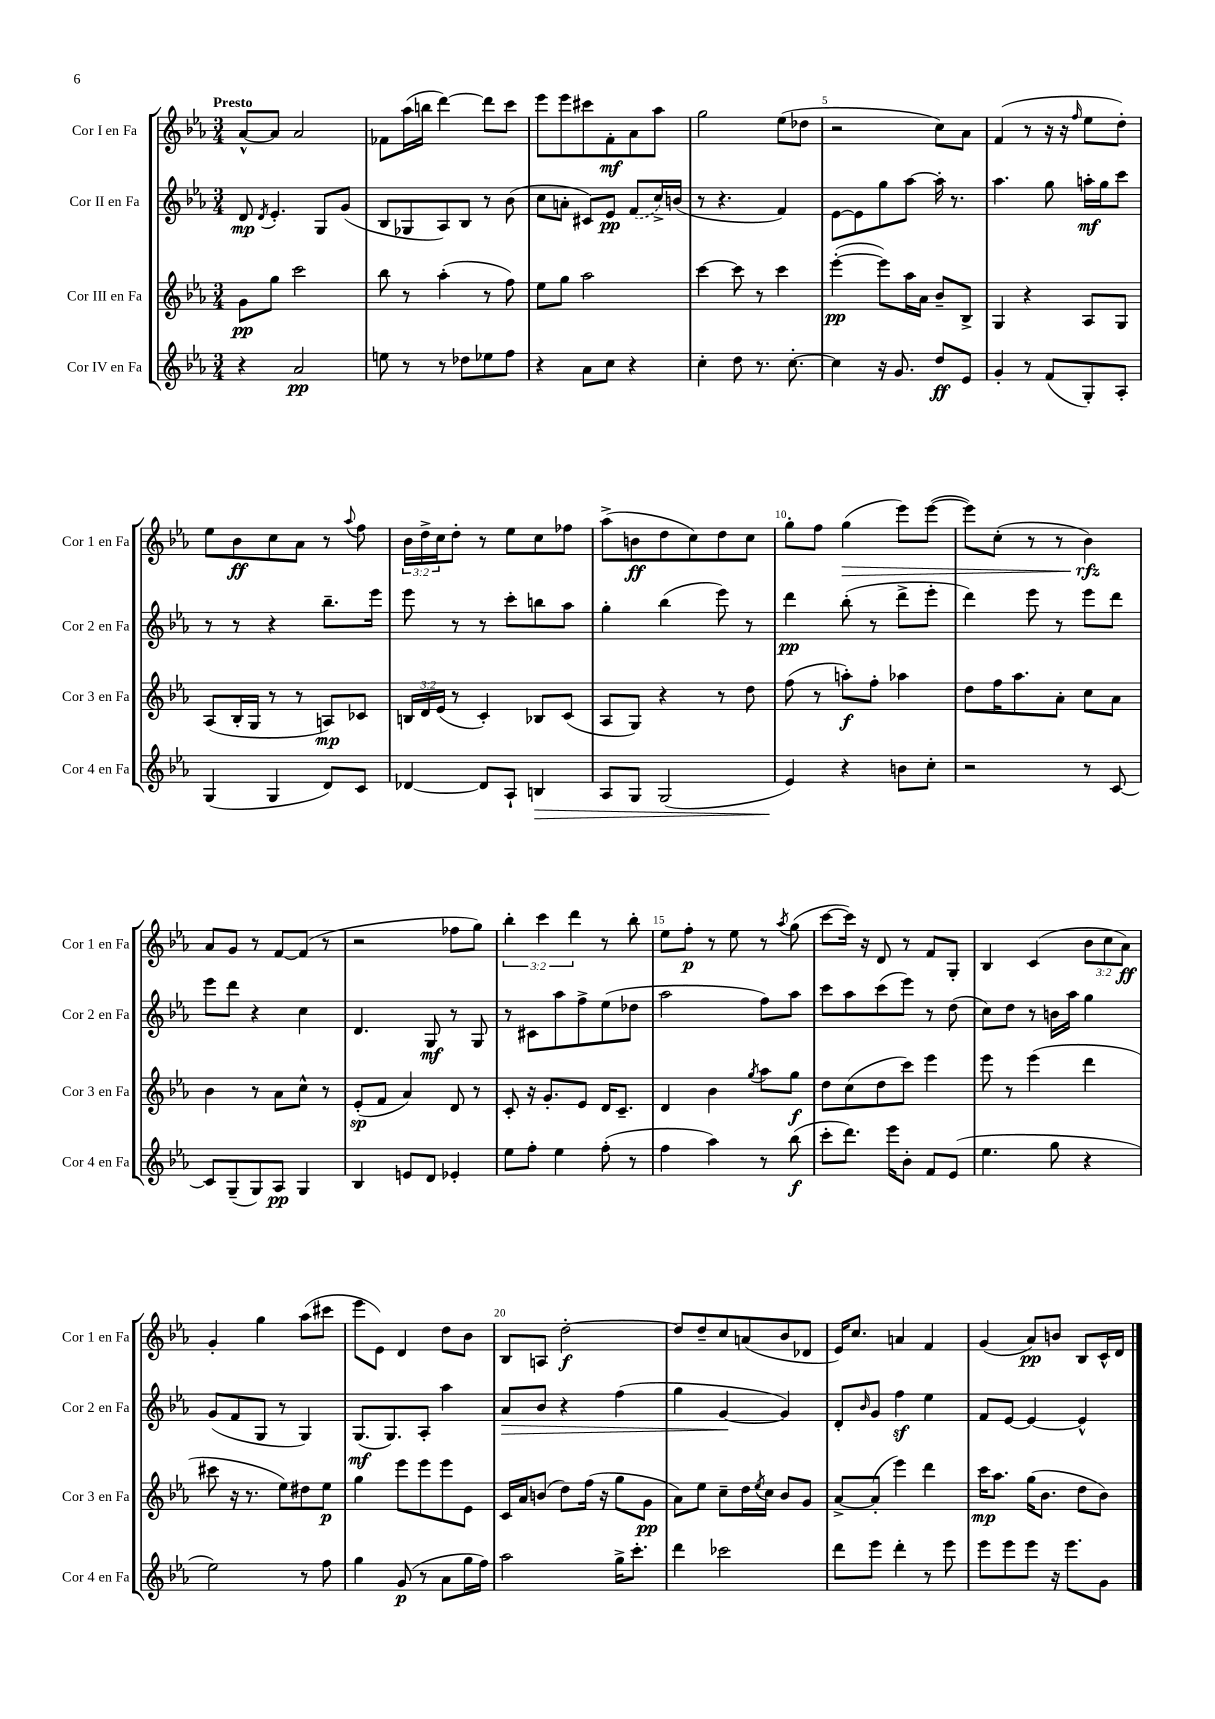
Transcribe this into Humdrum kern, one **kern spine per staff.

**kern	**dynam	**kern	**dynam	**kern	**dynam	**kern	**dynam
*part4	*part4	*part3	*part3	*part2	*part2	*part1	*part1
*staff4	*staff4	*staff3	*staff3	*staff2	*staff2	*staff1	*staff1
*I"Cor IV en Fa	*	*I"Cor III en Fa	*	*I"Cor II en Fa	*	*I"Cor I en Fa	*
*I'Cor 4 en Fa	*	*I'Cor 3 en Fa	*	*I'Cor 2 en Fa	*	*I'Cor 1 en Fa	*
*clefG2	*	*clefG2	*	*clefG2	*	*clefG2	*
*k[b-e-a-]	*	*k[b-e-a-]	*	*k[b-e-a-]	*	*k[b-e-a-]	*
*M3/4	*	*M3/4	*	*M3/4	*	*M3/4	*
=1	=1	=1	=1	=1	=1	=1	=1
!	!	!	!	!	!	!LO:TX:a:B:t=Presto	!
4r	.	8g\L	pp	8d/	mp	[8a-^^/L	.
.	.	.	.	8qd/	.	.	.
.	.	8gg\J	.	4.e-'/	.	8a-/J]	.
2a-/	pp	2ccc\	.	.	.	2a-/	.
.	.	.	.	8G/L	.	.	.
.	.	.	.	(8g/J	.	.	.
=2	=2	=2	=2	=2	=2	=2	=2
8een\	.	8bb-\	.	8B-/L	.	8f-X\L	.
8r	.	8r	.	8G-X/	.	(16aa-\L	.
.	.	.	.	.	.	16bbn\JJ	.
8r	.	(4aa-'\	.	8A-/)	.	[4ddd\)	.
8dd-X\L	.	.	.	8B-/J	.	.	.
8ee-X\	.	8r	.	8r	.	8ddd\L]	.
8ff\J	.	8ff\)	.	(8b-\	.	8ccc\J	.
=3	=3	=3	=3	=3	=3	=3	=3
4r	.	8ee-\L	.	8cc\L	.	8eee-\L	.
.	.	8gg\J	.	8an'\J	.	8eee-\	.
8a-\L	.	2aa-\	.	8c#X/L)	.	8ccc#X\	.
8cc\J	.	.	.	8e-/J	pp	8f'\	mf
4r	.	.	.	(8f/L	.	8a-\	.
.	.	.	.	16cc^/L)	.	8aa-\J	.
.	.	.	.	(16bn/JJ	.	.	.
=4	=4	=4	=4	=4	=4	=4	=4
4cc'\	.	[4ccc\	.	8r	.	2gg\	.
.	.	.	.	4.r	.	.	.
8dd\	.	8ccc\]	.	.	.	.	.
8.r	.	8r	.	.	.	.	.
.	.	4ccc\	.	4f/)	.	(8ee-\L	.
[8.cc'\	.	.	.	.	.	.	.
.	.	.	.	.	.	8dd-X\J	.
=5	=5	=5	=5	=5	=5	=5	=5
4cc\]	.	([4eee-'\	pp	[8e-\L	.	2r	.
.	.	.	.	8e-\]	.	.	.
16r	.	8eee-\L])	.	8gg\	.	.	.
8.g/	.	.	.	.	.	.	.
.	.	16aa-\L	.	[8aa-\J	.	.	.
.	.	16a-\JJ	.	.	.	.	.
8dd/L	ff	8b-~/L	.	16aa-'\]	.	8cc\L)	.
.	.	.	.	8.r	.	.	.
8e-/J	.	8B-^/J	.	.	.	8a-\J	.
=6	=6	=6	=6	=6	=6	=6	=6
4g'/	.	4G/	.	4.aa-\	.	(4f/	.
8r	.	4r	.	.	.	8r	.
(8f/L	.	.	.	8gg\	.	16r	.
.	.	.	.	.	.	16r	.
.	.	.	.	.	.	16qqff/	.
8G'/)	.	8A-/L	.	16aan'\LL	mf	8ee-\L	.
.	.	.	.	16gg\J	.	.	.
8A-'/J	.	8G/J	.	8ccc\J	.	8dd'\J)	.
!!LO:LB:g=z
=7	=7	=7	=7	=7	=7	=7	=7
(4G/	.	(8A-/L	.	8r	.	8ee-\L	.
.	.	16B-'/L	.	8r	.	8b-\	ff
.	.	16G/JJ	.	.	.	.	.
4G/	.	8r	.	4r	.	8cc\	.
.	.	8r	.	.	.	8a-\J	.
8d/L)	.	8An/L)	mp	8.bb-~\L	.	8r	.
.	.	.	.	.	.	8qqaa-/	.
8c/J	.	8c-X/J	.	.	.	8ff\	.
.	.	.	.	16eee-\Jk	.	.	.
=8	=8	=8	=8	=8	=8	=8	=8
[4d-X/	.	24Bn/LL	.	8eee-\	.	24b-\LL	.
.	.	24d/	.	.	.	24dd^\	.
.	.	(24e-/JJ	.	.	.	24cc\J	.
.	.	8r	.	8r	.	8dd'\J	.
8d-/L]	.	4c'/)	.	8r	.	8r	.
8A-`/J	.	.	.	8ccc'\L	.	8ee-\L	.
!	!LO:HP:b	!	!	!	!	!	!
4Bn/	>	8B-X/L	.	8bbn\	.	8cc\	.
.	.	(8c/J	.	8aa-\J	.	8ff-X\J	.
=9	=9	=9	=9	=9	=9	=9	=9
8A-/L	.	8A-/L	.	4gg'\	.	(8aa-^\L	.
8G/J	.	8G/J)	.	.	.	8bn\	ff
(2G/	.	4r	.	(4bb-\	.	8dd\	.
.	.	.	.	.	.	8cc\)	.
.	.	8r	.	8eee-\)	.	8dd\	.
.	.	8dd\	.	8r	.	8cc\J	.
=10	=10	=10	=10	=10	=10	=10	=10
4e-/)	.	(8ff\	.	4ddd\	pp	8gg'\L	.
.	.	8r	.	.	.	8ff\J	.
!	!	!	!	!	!	!	!LO:HP:b
4r	]	8aan'\L)	f	(8bb-'\	.	(4gg\	>
.	.	8ff'\J	.	8r	.	.	.
8bn\L	.	4aa-X\	.	8ddd^\L	.	8eee-\L)	.
8cc'\J	.	.	.	8eee-'\J	.	([8eee-\J	.
=11	=11	=11	=11	=11	=11	=11	=11
2r	.	8dd\L	.	4ddd\)	.	8eee-\L])	.
.	.	16ff\K	.	.	.	(8cc'\J	.
.	.	8.aa-\	.	.	.	.	.
.	.	.	.	8eee-\	.	8r	.
.	.	8a-'\J	.	8r	.	8r	.
8r	.	8cc\L	.	8eee-\L	.	4b-\)	rfz
[8c/	.	8a-\J	.	8ddd\J	.	.	.
.	.	.	.	.	.	.	]
!!LO:LB:g=z
=12	=12	=12	=12	=12	=12	=12	=12
8c/L]	.	4b-\	.	8eee-\L	.	8a-/L	.
(8G~/	.	.	.	8ddd\J	.	8g/J	.
8G/)	.	8r	.	4r	.	8r	.
8A-/J	pp	8a-\L	.	.	.	[8f/L	.
4G/	.	8cc^^\J	.	4cc\	.	(8f/J]	.
.	.	8r	.	.	.	8r	.
=13	=13	=13	=13	=13	=13	=13	=13
4B-/	.	(8e-'/L	sp	4.d/	.	2r	.
.	.	8f/J	.	.	.	.	.
8en/L	.	4a-/)	.	.	.	.	.
8d/J	.	.	.	8G/	mf	.	.
4e-X'/	.	8d/	.	8r	.	8ff-X\L	.
.	.	8r	.	8G/	.	8gg\J)	.
=14	=14	=14	=14	=14	=14	=14	=14
8ee-\L	.	8c'/	.	8r	.	6bb-'\	.
8ff'\J	.	16r	.	8c#X\L	.	.	.
.	.	.	.	.	.	6ccc\	.
.	.	8.g'/L	.	.	.	.	.
4ee-\	.	.	.	8aa-\	.	.	.
.	.	.	.	.	.	6ddd\	.
.	.	8e-/J	.	8ff^\	.	.	.
(8ff'\	.	16d/KL	.	(8ee-\	.	8r	.
.	.	8.c~/J	.	.	.	.	.
8r	.	.	.	8dd-X\J	.	8bb-'\	.
=15	=15	=15	=15	=15	=15	=15	=15
4ff\	.	4d/	.	2aa-\	.	8ee-\L	.
.	.	.	.	.	.	8ff'\J	p
4aa-\)	.	4b-\	.	.	.	8r	.
.	.	.	.	.	.	8ee-\	.
.	.	8qgg/	.	.	.	.	.
8r	.	8aa-\L	.	8ff\L)	.	8r	.
.	.	.	.	.	.	8qaa-/	.
(8bb-\	f	8gg\J	f	8aa-\J	.	(8gg\	.
=16	=16	=16	=16	=16	=16	=16	=16
8ccc'\L	.	8dd\L	.	8ccc\L	.	[8ccc\L	.
8.ddd\J)	.	(8cc\	.	8aa-\	.	16ccc\Jk])	.
.	.	.	.	.	.	16r	.
.	.	8dd\	.	(8ccc\	.	8d/	.
16eee-\KL	.	.	.	.	.	.	.
8b-'\J	.	8ccc\J)	.	8eee-\J)	.	8r	.
8f/L	.	4eee-\	.	8r	.	8f/L	.
(8e-/J	.	.	.	(8dd\	.	8G'/J	.
=17	=17	=17	=17	=17	=17	=17	=17
4.ee-\	.	8eee-\	.	8cc\L)	.	4B-/	.
.	.	8r	.	8dd\J	.	.	.
.	.	(4eee-\	.	8r	.	(4c/	.
8gg\	.	.	.	16bn\LL	.	.	.
.	.	.	.	16aa-\JJ	.	.	.
4r	.	4ddd\	.	4gg\	.	12b-\L	.
.	.	.	.	.	.	12cc\	.
.	.	.	.	.	.	12a-\J)	ff
!!LO:LB:g=z
=18	=18	=18	=18	=18	=18	=18	=18
2ee-\)	.	8ccc#X\	.	(8g/L	.	4g'/	.
.	.	16r	.	8f/	.	.	.
.	.	8.r	.	.	.	.	.
.	.	.	.	8G/J	.	4gg\	.
.	.	8ee-\L)	.	8r	.	.	.
8r	.	8dd#X\	.	4G/)	.	(8aa-\L	.
8ff\	.	8ee-\J	p	.	.	8ccc#X\J	.
=19	=19	=19	=19	=19	=19	=19	=19
4gg\	.	4gg\	.	(8.G/L	mf	8eee-\L	.
.	.	.	.	.	.	8e-\J)	.
.	.	.	.	8.G/)	.	.	.
(8g/	p	8eee-\L	.	.	.	4d/	.
8r	.	8eee-\	.	8A-'/J	.	.	.
8a-\L	.	8eee-\	.	4aa-\	.	8dd\L	.
16gg\L	.	8e-\J	.	.	.	8b-\J	.
16ff\JJ)	.	.	.	.	.	.	.
=20	=20	=20	=20	=20	=20	=20	=20
!	!	!	!	!	!LO:HP:b	!	!
2aa-\	.	16c/LL	.	8a-/L	>	8B-/L	.
.	.	16a-/J	.	.	.	.	.
.	.	(8bn/J	.	8b-/J	.	8An/J	.
.	.	8dd\L)	.	4r	.	[2dd'\	f
.	.	(16ff\Jk	.	.	.	.	.
.	.	16r	.	.	.	.	.
16gg^\KL	.	8gg\L	.	(4ff\	.	.	.
8.ccc'\J	.	.	.	.	.	.	.
.	.	8g\J	pp	.	.	.	.
=21	=21	=21	=21	=21	=21	=21	=21
4ddd\	.	8a-\L)	.	4gg\	.	8dd/L]	.
.	.	8ee-\J	.	.	.	8dd~/	.
2ccc-X\	.	8cc~\L	.	[4g/	.	8cc/	.
.	.	16dd\L	.	.	.	(8an/	.
.	.	8qee-/	.	.	.	.	.
.	.	16cc\JJ	.	.	.	.	.
.	.	8b-/L	.	4g/])	]	8b-/	.
.	.	8g/J	.	.	.	8d-X/J	.
=22	=22	=22	=22	=22	=22	=22	=22
8ddd\L	.	[8a-^/L	.	8d'/L	.	16e-/KL)	.
.	.	.	.	.	.	8.cc/J	.
.	.	.	.	16qqb-/	.	.	.
8eee-\J	.	(8a-'/J]	.	8g/J	.	.	.
4ddd'\	.	4eee-\)	.	4ffz\	.	4an/	.
8r	.	4ddd\	.	4ee-\	.	4f/	.
8eee-\	.	.	.	.	.	.	.
=23	=23	=23	=23	=23	=23	=23	=23
8eee-\L	.	16ccc\KL	mp	8f/L	.	(4g/	.
.	.	8.aa-\J	.	.	.	.	.
8eee-\	.	.	.	[8e-/J	.	.	.
8eee-\J	.	(16gg\KL	.	4e-/_	.	8a-/L)	pp
.	.	8.b-\J	.	.	.	.	.
16r	.	.	.	.	.	8bn/J	.
8.eee-\L	.	.	.	.	.	.	.
.	.	8dd\L	.	4e-^^/]	.	8B-/L	.
8g\J	.	8b-\J)	.	.	.	16c^^/L	.
.	.	.	.	.	.	16d/JJ	.
==	==	==	==	==	==	==	==
*-	*-	*-	*-	*-	*-	*-	*-
